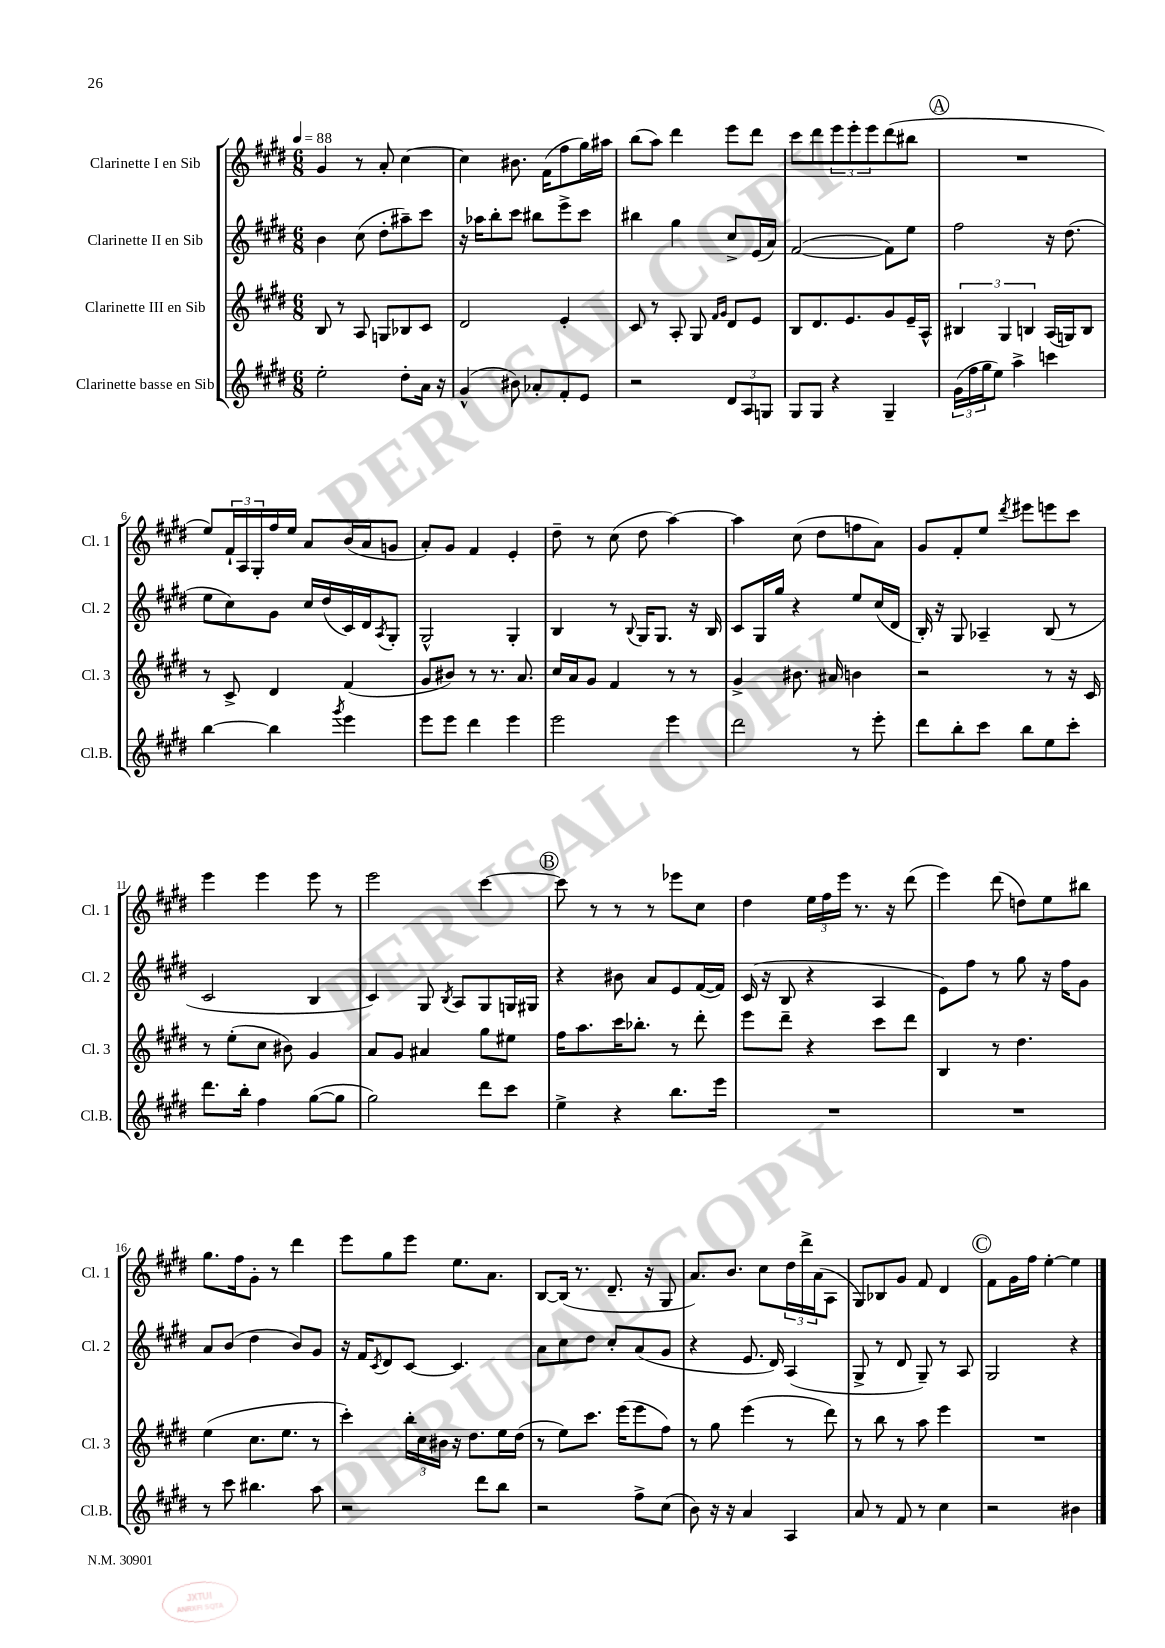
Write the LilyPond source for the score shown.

<<
\new StaffGroup <<
\new Staff = "s0" \with { instrumentName = "Clarinette I en Sib" shortInstrumentName = "Cl. 1" } {
    \clef treble \key e \major \numericTimeSignature \time 6/8 \tempo 4 = 88
    gis'4 r8 a'8-. cis''4~ |
    cis''4 bis'8. fis'16( fis''8 gis''16) ais''16 |
    b''8( a''8) dis'''4 e'''8 dis'''8 |
    cis'''8 dis'''8 \tuplet 3/2 { e'''8 e'''8-. e'''8 } dis'''8( bis''8 |
    \mark \markup { \circle "A" } R2. |
    e''8) \tuplet 3/2 { fis'16-! a16 gis16-. } fis''16 e''16 a'8 b'16( a'16 g'8 |
    a'8-.) gis'8 fis'4 e'4-. |
    dis''8-- r8 cis''8( dis''8 a''4~) |
    a''4 cis''8( dis''8 f''8 a'8) |
    gis'8 fis'8-. e''8 \acciaccatura { dis'''8 } eis'''8 e'''8 cis'''8 |
    e'''4 e'''4 e'''8 r8 |
    e'''2 cis'''4~ |
    \mark \markup { \circle "B" } cis'''8 r8 r8 r8 ees'''8 cis''8 |
    dis''4 \tuplet 3/2 { e''16 fis''16 e'''16 } r8. r16 dis'''8( |
    e'''4) dis'''8( d''8) e''8 bis''8 |
    gis''8. fis''16 gis'8-. r8 dis'''4 |
    e'''8 gis''8 e'''8 e''8. a'8. |
    b8~ b16( r8. dis'8.-- r16 gis8 |
    a'8.) b'8. cis''8 \tuplet 3/2 { dis''16 dis'''16-> a'16( } a8 |
    gis8) bes8 gis'8 fis'8 dis'4 |
    \mark \markup { \circle "C" } fis'8 gis'16 fis''16 e''4~-. e''4 \bar "|." |
}
\new Staff = "s1" \with { instrumentName = "Clarinette II en Sib" shortInstrumentName = "Cl. 2" } {
    \clef treble \key e \major \numericTimeSignature \time 6/8
    b'4 cis''8( dis''8-. ais''8--) cis'''8 |
    r16 aes''16 b''8-. cis'''8 bis''8 e'''8-> cis'''8 |
    bis''4 gis''4 cis''8-> e'16( a'16) |
    fis'2~( fis'8) e''8 |
    \mark \markup { \circle "A" } fis''2 r16 dis''8.( |
    e''8 cis''8) gis'8 cis''16 dis''16( cis'16) dis'16 \acciaccatura { a8 } gis8-. |
    gis2-^ gis4-. |
    b4 r8 \appoggiatura { b8 } gis16 gis8. r16 b16 |
    cis'8 gis16 gis''16 r4 e''8 cis''16( dis'16 |
    b16-.) r16 gis8 aes4-- b8( r8 |
    cis'2 b4 |
    cis'4) gis8 \acciaccatura { b8 } a8 gis8 g16 gis16 |
    \mark \markup { \circle "B" } r4 bis'8 a'8 e'8 fis'16~( fis'16) |
    cis'16( r16 b8 r4 a4 |
    e'8) fis''8 r8 gis''8 r16 fis''16 gis'8 |
    a'8 b'8( dis''4 b'8) gis'8 |
    r16 fis'16 \acciaccatura { cis'8 } dis'8 cis'8~ cis'4. |
    a'8 cis''8 dis''8 cis''8-. a'8( gis'8 |
    r4 e'8. dis'16) a4( |
    gis8-> r8 dis'8 gis8--) r8 a8 |
    \mark \markup { \circle "C" } gis2 r4 \bar "|." |
}
\new Staff = "s2" \with { instrumentName = "Clarinette III en Sib" shortInstrumentName = "Cl. 3" } {
    \clef treble \key e \major \numericTimeSignature \time 6/8
    b8 r8 a8 g8 bes8 cis'8 |
    dis'2 e'4-. |
    cis'8 r8 a8-. gis8 \grace { fis'16 gis'16 } dis'8 e'8 |
    b8 dis'8. e'8. gis'8 e'16-- a16-^ |
    \mark \markup { \circle "A" } \tuplet 3/2 { bis4 gis4 b4 } a16( g16) b8 |
    r8 cis'8-> dis'4 fis'4( |
    gis'8 bis'8) r8 r8. a'8. |
    cis''16 a'16 gis'8 fis'4 r8 r8 |
    gis'4-> bis'8. ais'16 b'4 |
    r2 r8 r16 cis'16 |
    r8 e''8-.( cis''8 bis'8) gis'4 |
    a'8 gis'8 ais'4 gis''8 eis''8 |
    \mark \markup { \circle "B" } fis''16 a''8. cis'''16 bes''8.-. r8 dis'''8-. |
    e'''8 dis'''8-- r4 cis'''8 dis'''8 |
    b4 r8 dis''4. |
    e''4( cis''8. e''8. r8 |
    cis'''4-.) \tuplet 3/2 { b''16-. cis''16 bis'16 } r16 dis''8. e''16 dis''16( |
    r8 e''8) cis'''8. e'''16( e'''8 fis''8) |
    r8 gis''8 e'''4( r8 dis'''8) |
    r8 b''8 r8 a''8 e'''4 |
    \mark \markup { \circle "C" } R2. \bar "|." |
}
\new Staff = "s3" \with { instrumentName = "Clarinette basse en Sib" shortInstrumentName = "Cl.B." } {
    \clef treble \key e \major \numericTimeSignature \time 6/8
    e''2-. dis''8-. a'16 r16 |
    gis'4-^( bis'8) aes'8-. fis'8-. e'8 |
    r2 \tuplet 3/2 { dis'8 a8 g8 } |
    gis8 gis8 r4 gis4-- |
    \mark \markup { \circle "A" } \tuplet 3/2 { gis'16( fis''16 gis''16 } e''8) a''4-> c'''4 |
    b''4~ b''4 \acciaccatura { gis'''8 } e'''4 |
    e'''8 e'''8 dis'''4 e'''4 |
    e'''2 e'''4 |
    dis'''2 r8 e'''8-. |
    dis'''8 b''8-. cis'''8 b''8 e''8 cis'''8-. |
    dis'''8. b''16-. fis''4 gis''8~( gis''8 |
    gis''2) dis'''8 cis'''8 |
    \mark \markup { \circle "B" } e''4-> r4 b''8. e'''16 |
    R2. |
    R2. |
    r8 cis'''8 bis''4. a''8 |
    r2 dis'''8 b''8 |
    r2 fis''8-> cis''8( |
    b'8) r16 r16 a'4 a4 |
    a'8 r8 fis'8 r8 cis''4 |
    \mark \markup { \circle "C" } r2 bis'4 \bar "|." |
}
>>
>>
